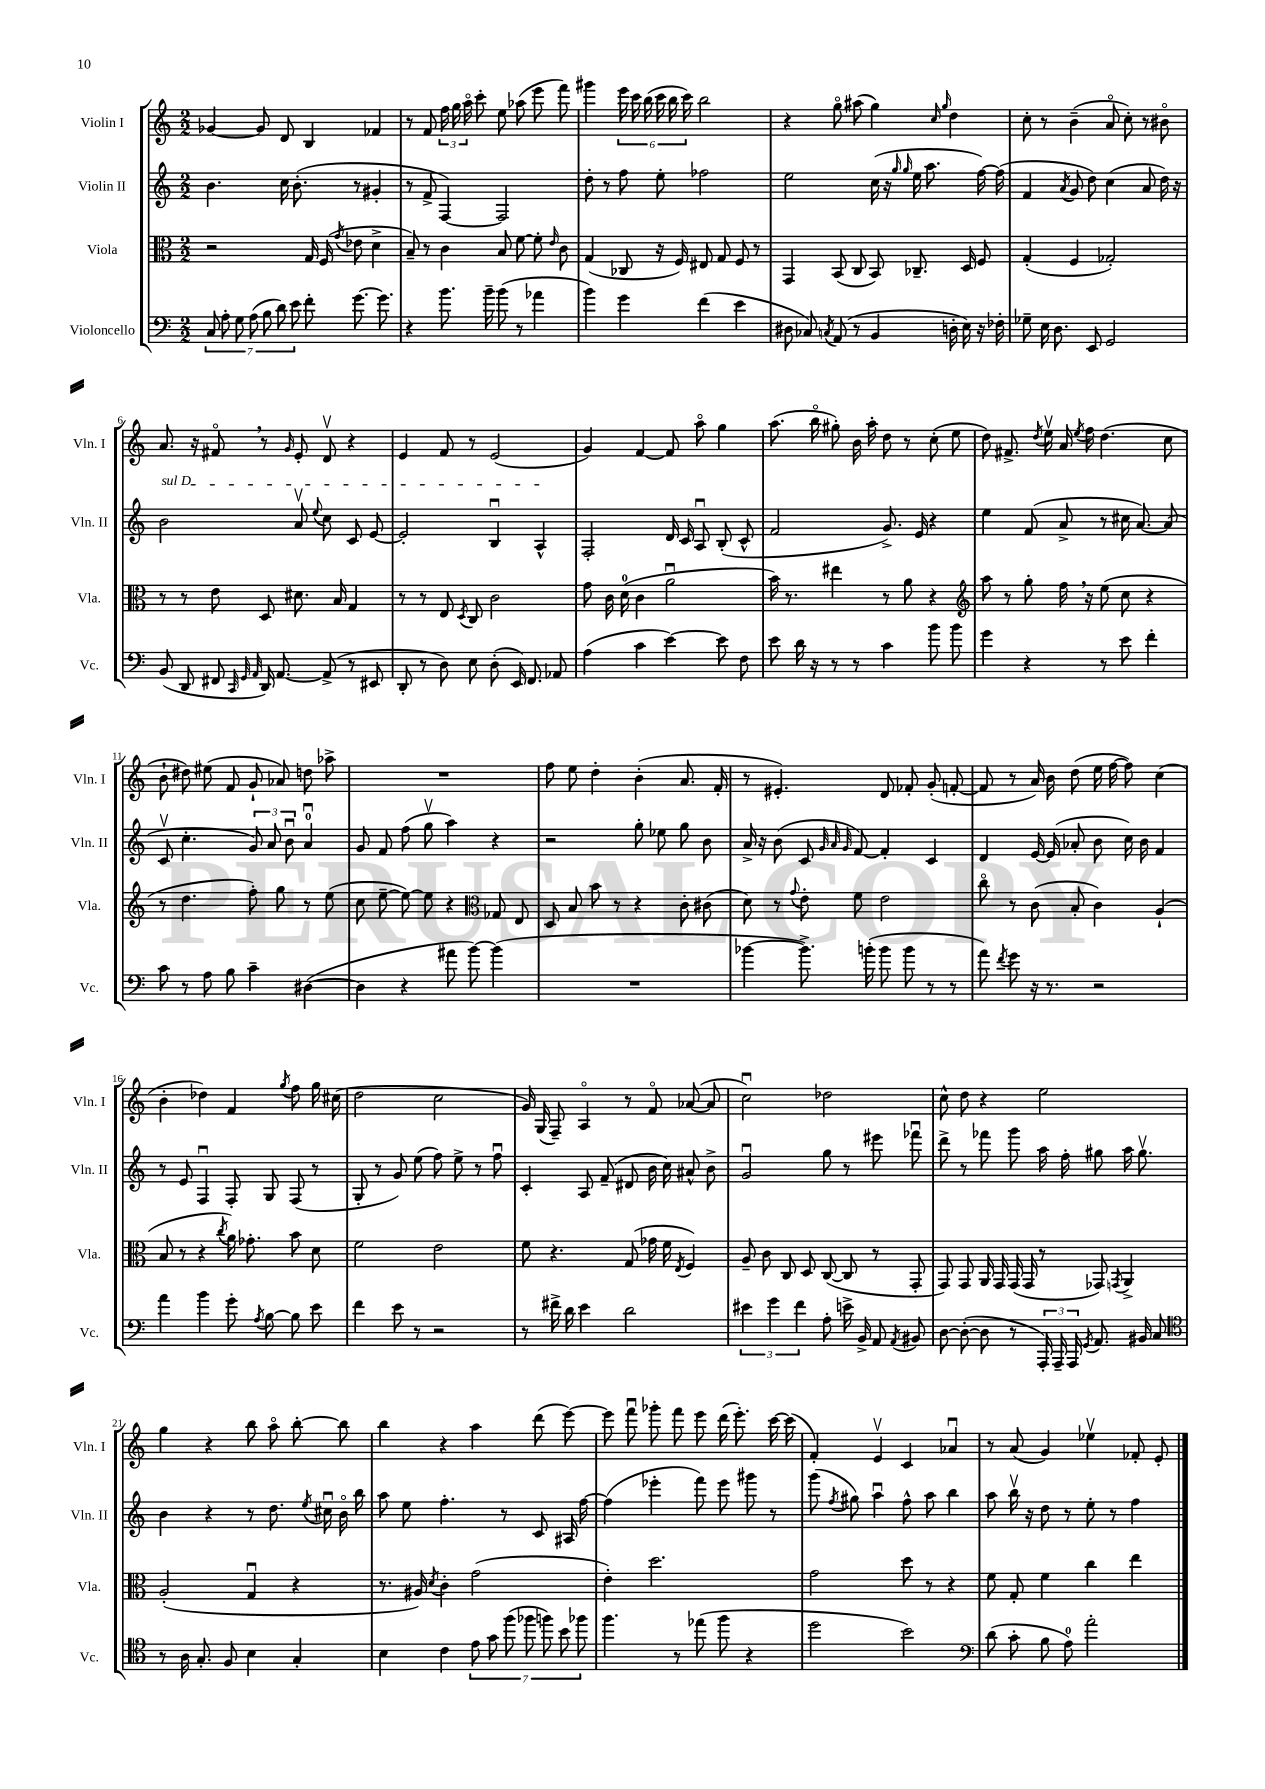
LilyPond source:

<<
\new StaffGroup <<
\new Staff = "s0" \with { instrumentName = "Violin I" shortInstrumentName = "Vln. I" } {
    \clef treble \key c \major \numericTimeSignature \time 2/2
    \autoBeamOff ges'4~ ges'8 d'8 b4 fes'4 |
    r8 f'8 \tuplet 3/2 { f''16 g''16 a''16\flageolet } c'''8-. e''8 aes''8( e'''8 f'''8) |
    gis'''4 \tuplet 6/4 { e'''16 c'''16 b''16( c'''16 b''16 c'''16) } b''2 |
    r4 g''8\flageolet ais''8( g''4) \grace { c''16 g''16 } d''4 |
    c''8-. r8 b'4--( a'8\flageolet c''8-.) r8 bis'8\flageolet |
    a'8. r16 fis'8\flageolet \breathe r8 \grace { g'16 } e'8-. d'8\upbow r4 |
    e'4 f'8 r8 e'2( |
    g'4) f'4~ f'8 a''8\flageolet g''4 |
    a''8.( b''16\flageolet gis''8-.) b'16 a''16-. d''8 r8 c''8-.( e''8 |
    d''8) fis'8.-> \acciaccatura { d''8 } e''16\upbow a'16 \acciaccatura { e''8 } f''16 d''4.( c''8 |
    b'8-! dis''8) eis''8( f'8 g'8-! aes'8) d''8 aes''8-> |
    R1 |
    f''8 e''8 d''4-. b'4-.( a'8. f'16-. |
    r8 eis'4.-.) d'8 fes'8-. g'8-.( f'8~-. |
    f'8 r8 a'16) b'16 d''8( e''16 f''16~ f''8) c''4( |
    b'4-. des''4) f'4 \acciaccatura { g''8 } f''8 g''16 cis''16( |
    d''2 c''2 |
    g'16) g16( f8--) a4\flageolet r8 f'8\flageolet aes'8~( aes'8 |
    c''2\downbow) des''2 |
    c''8-^ d''8 r4 e''2 |
    g''4 r4 b''8 a''8\flageolet b''8~-. b''8 |
    b''4 r4 a''4 d'''8( e'''8~) |
    e'''8 f'''8\downbow ges'''8-. f'''8 e'''8 d'''16( e'''8.-.) c'''16~ c'''16( |
    f'4-.) e'4\upbow c'4 aes'4\downbow |
    r8 a'8( g'4) ees''4\upbow fes'8-. e'8-. \bar "|." |
}
\new Staff = "s1" \with { instrumentName = "Violin II" shortInstrumentName = "Vln. II" } {
    \clef treble \key c \major \numericTimeSignature \time 2/2
    \autoBeamOff b'4. c''16 b'8.-.( r8 gis'4-. |
    r8 f'8-> f4~) f2 |
    d''8-. r8 f''8 e''8-. fes''2 |
    e''2 c''16( r16 \grace { g''16 g''16 } e''16 a''8. f''16~) f''16( |
    f'4 \acciaccatura { a'8 } g'8 d''8) c''4( a'8 d''16) r16 |
    \once \override TextSpanner.bound-details.left.text = \markup { \italic "sul D" } b'2\startTextSpan a'8\upbow \appoggiatura { e''8 } c''8 c'8 e'8~ |
    e'2-. b4\downbow a4-^\stopTextSpan |
    f2-. d'16 c'16 a8\downbow b8-.( c'8-^ |
    f'2 g'8.->) e'16 r4 |
    e''4 f'8( a'8-> r8 cis''16 a'8.~) a'8( |
    c'8\upbow c''4.-. \tuplet 3/2 { g'8) a'8 b'8\downbow } a'4-0\downbow |
    g'8 f'8 f''8( g''8\upbow a''4) r4 |
    r2 g''8-. ees''8 g''8 b'8 |
    a'16-> r16 b'8( c'8 \grace { g'32 a'32 g'32 } f'8~) f'4-. c'4 |
    d'4 e'16~ e'16( aes'8-. b'8 c''16) b'16 f'4 |
    r8 e'8 f4\downbow f8-. g8 f8( r8 |
    g8-. r8 g'8) e''8( f''8) e''8-> r8 f''8\downbow |
    c'4-. a8 f'8--( dis'8 b'16 c''16) ais'8-^ b'8-> |
    g'2\downbow g''8 r8 eis'''8 fes'''8\downbow |
    d'''8-> r8 fes'''8 g'''8 a''16 f''16-. gis''8 a''16 gis''8.\upbow |
    b'4 r4 r8 d''8. \acciaccatura { e''8 } cis''16\downbow b'16\flageolet b''16 |
    a''8 e''8 f''4.-. r8 c'8 ais16 f''16~ |
    f''4( ees'''4-. f'''8) ees'''8 gis'''8 r8 |
    g'''8( \acciaccatura { f''8 } gis''8) a''4\downbow f''8-^ a''8 b''4 |
    a''8 b''16\upbow r16 d''8 r8 e''8-. r8 f''4 \bar "|." |
}
\new Staff = "s2" \with { instrumentName = "Viola" shortInstrumentName = "Vla." } {
    \clef alto \key c \major \numericTimeSignature \time 2/2
    \autoBeamOff r2 g16 f16( \acciaccatura { g'8 } ees'8 d'4-> |
    b8--) r8 c'4 b8 f'8~ f'8-. \grace { e'16 } c'8 |
    g4( ces8 r16 f16) eis8 g8 f8 r8 |
    g,4 b,8( c8 b,8) ces8.-- d16 f8 |
    g4-.( f4 ges2-.) |
    r8 r8 e'8 d8 dis'8. b16 g4 |
    r8 r8 e8 \acciaccatura { d8 } c8 c'2 |
    g'8 c'16 d'16-0( c'4 a'2\downbow |
    b'16) r8. eis''4 r8 a'8 r4 |
    \clef treble a''8 r8 g''8-. f''16 \breathe r16 e''8( c''8 r4 |
    r8 d''4. f''8-.) g''8 r8 e''8( |
    c''8 e''8~-- e''8~) e''8 r4 \clef alto ges8 e8 |
    d8 b8 b'8 r8 r4 c'8-. cis'8( |
    d'8) r8 \appoggiatura { g'8 } e'8-. f'8 e'2 |
    c''8\flageolet r8 c'8( b8-. c'4) a4-!( |
    b8 r8 r4 \acciaccatura { c''8 } a'16) ges'8.-. b'8 d'8 |
    f'2 e'2 |
    f'8 r4. g8( ges'16 f'16 \acciaccatura { e8 } f4) |
    a8-- c'8 c8 d8 c8~( c8 r8 g,8-. |
    g,8) g,8 a,16 g,16 g,16( g,16 r8 ges,8) \acciaccatura { g,8 } a,4-> |
    a2-.( g4\downbow r4 |
    r8. ais16) \acciaccatura { d'8 } c'4-. g'2( |
    e'4-.) d''2. |
    g'2 d''8 r8 r4 |
    f'8 g8-. f'4 c''4 e''4 \bar "|." |
}
\new Staff = "s3" \with { instrumentName = "Violoncello" shortInstrumentName = "Vc." } {
    \clef bass \key c \major \numericTimeSignature \time 2/2
    \autoBeamOff \tuplet 7/4 { c8 a8-. g8 a8( b8 d'8) e'8 } f'8-. g'8.~ g'8. |
    r4 b'8. b'16-- b'8( r8 aes'4 |
    b'4) g'4 f'4( e'4 |
    dis8 ces8) \acciaccatura { c8 } a,8( r8 b,4 d16-. e16) r16 fes16-. |
    ges8-- e16 d8. e,8 g,2 |
    b,8( d,8 fis,8 \grace { c,32 g,32 a,32 } d,16) a,8.~ a,8->( r8 eis,8 |
    d,8-. r8 d8) e8 d8-.( e,16) f,8. aes,8 |
    a4( c'4 e'4~) e'8 f8 |
    e'8 d'16 r16 r8 r8 c'4 b'8 b'8 |
    g'4 r4 r8 e'8 f'4-. |
    c'8 r8 a8 b8 c'4-- dis4~( |
    dis4 r4 ais'8 b'8~) b'4( |
    R1 |
    bes'4~ bes'8.->) b'16-.( b'8 b'8 r8 r8 |
    a'8) \acciaccatura { f'8 } g'8 r16 r8. r2 |
    a'4 b'4 g'8-. \acciaccatura { a8 } b8~ b8 e'8 |
    f'4 e'8 r8 r2 |
    r8 fis'16-> d'16 e'4 d'2 |
    \tuplet 3/2 { eis'4 g'4 f'4 } a8-. e'16-> b,16-> a,8 \acciaccatura { a,8 } bis,8 |
    d8~ d8~-.( d8 r8 \tuplet 3/2 { a,,16-.) a,,16-- a,,16 } \acciaccatura { g,8 } a,8. bis,16 c8 |
    \clef tenor r8 a16 g8.-. f8 b4 g4-. |
    b4 c'4 \tuplet 7/4 { e'8 g'8 f''8( fes''8 f''8) b'8 fes''8 } |
    f''4. r8 ees''8( f''8 r4 |
    d''2 b'2) |
    \clef bass d'8( c'8-. b8 a8-0) a'2-. \bar "|." |
}
>>
>>
